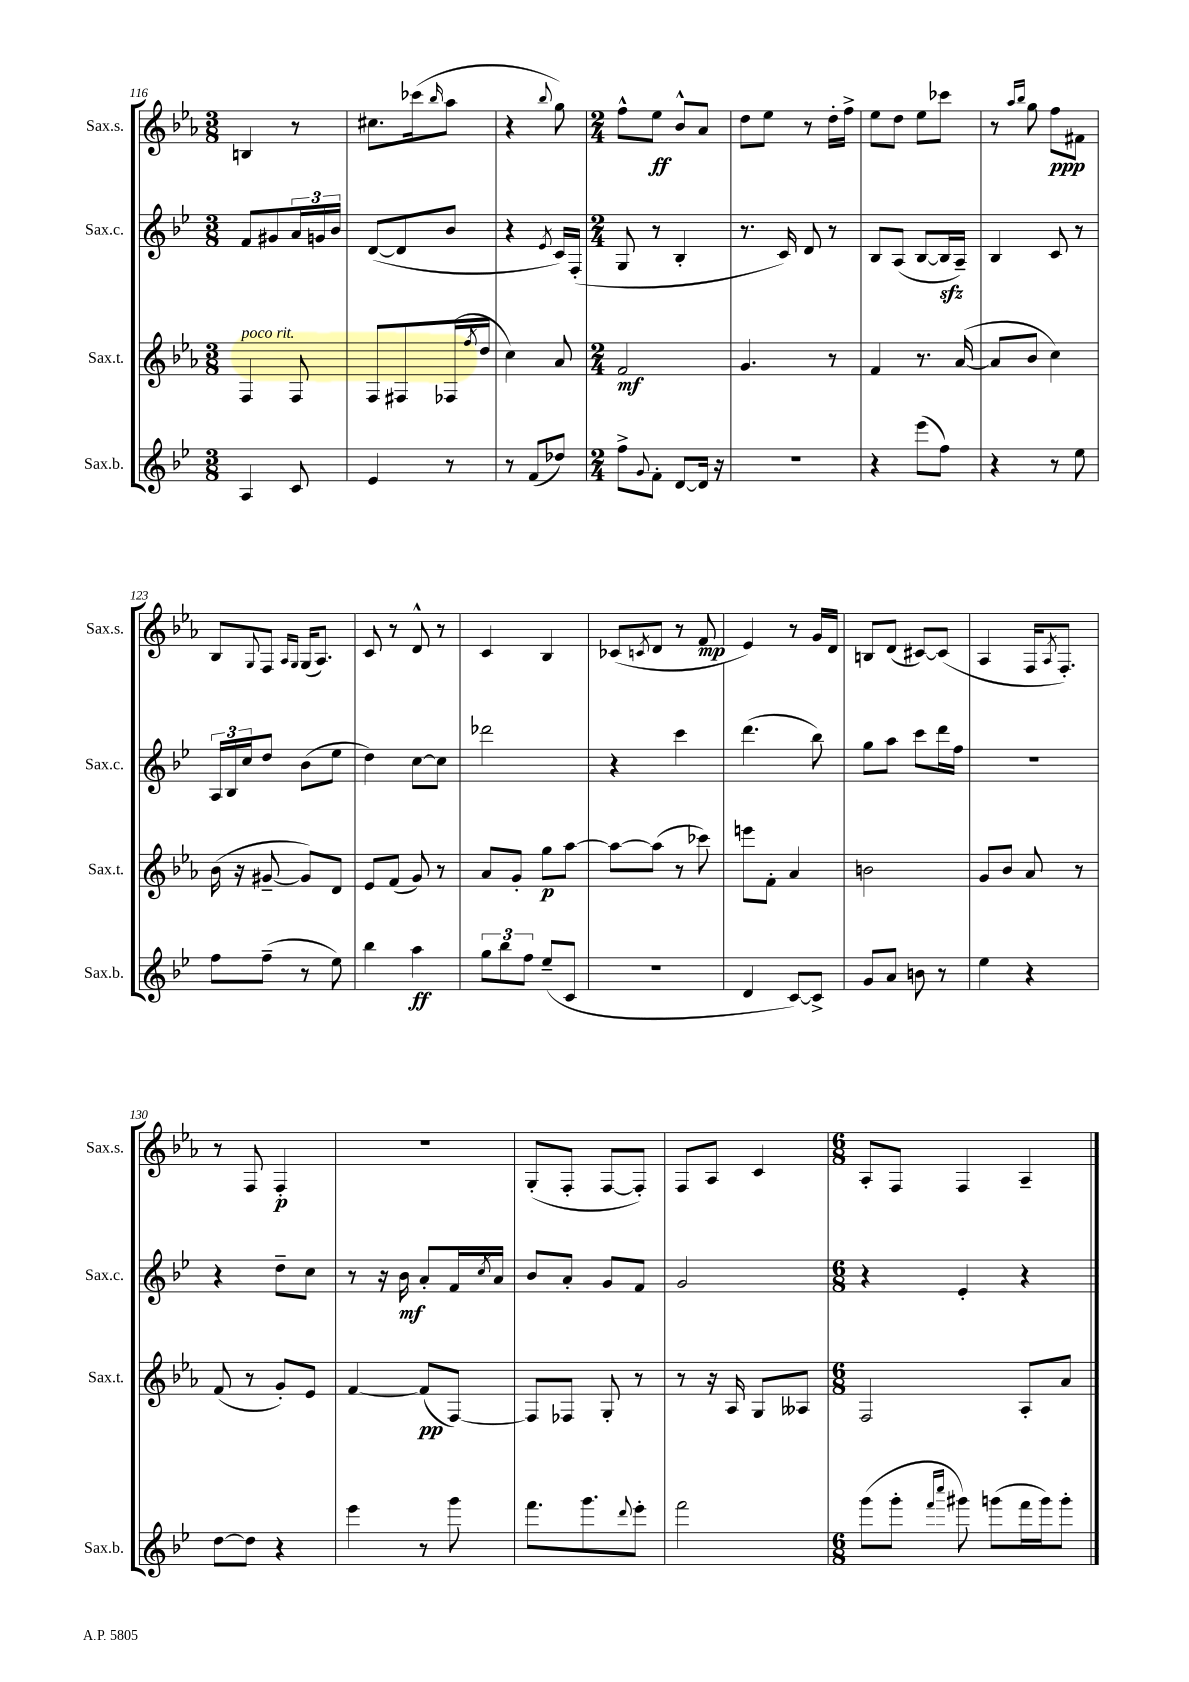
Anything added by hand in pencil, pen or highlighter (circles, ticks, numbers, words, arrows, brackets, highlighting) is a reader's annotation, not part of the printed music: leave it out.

**kern	**dynam	**kern	**dynam	**kern	**dynam	**kern	**dynam
*part4	*part4	*part3	*part3	*part2	*part2	*part1	*part1
*staff4	*staff4	*staff3	*staff3	*staff2	*staff2	*staff1	*staff1
*I"Sax.b.	*	*I"Sax.t.	*	*I"Sax.c.	*	*I"Sax.s.	*
*I'Sax.b.	*	*I'Sax.t.	*	*I'Sax.c.	*	*I'Sax.s.	*
*clefG2	*	*clefG2	*	*clefG2	*	*clefG2	*
*k[b-e-]	*	*k[b-e-a-]	*	*k[b-e-]	*	*k[b-e-a-]	*
*M3/8	*	*M3/8	*	*M3/8	*	*M3/8	*
=116	=116	=116	=116	=116	=116	=116	=116
!	!	!LO:TX:a:i:t=poco rit.	!	!	!	!	!
4A/	.	4F/	.	8f/L	.	4Bn/	.
.	.	.	.	8g#X/	.	.	.
8c/	.	8F/	.	24a/L	.	8r	.
.	.	.	.	24gn/	.	.	.
.	.	.	.	24b-/JJ	.	.	.
=117	=117	=117	=117	=117	=117	=117	=117
4e-/	.	8F/L	.	([8d/L	.	8.cc#X\L	.
.	.	8F#X/	.	8d/]	.	.	.
.	.	.	.	.	.	(16ccc-X\k	.
.	.	.	.	.	.	16qqbb-/	.
8r	.	(16F-X/L	.	8b-/J	.	8aa-\J	.
.	.	8qff/	.	.	.	.	.
.	.	16dd/JJ	.	.	.	.	.
=118	=118	=118	=118	=118	=118	=118	=118
8r	.	4cc\)	.	4r	.	4r	.
(8f/L	.	.	.	.	.	.	.
.	.	.	.	8qe-/	.	8qqbb-/	.
8dd-X/J)	.	8a-/	.	16c/LL)	.	8gg\)	.
.	.	.	.	(16F'/JJ	.	.	.
=119	=119	=119	=119	=119	=119	=119	=119
*M2/4	*	*M2/4	*	*M2/4	*	*M2/4	*
8ff^\L	.	2f/	mf	8G/	.	8ff^^\L	.
8qqg/	.	.	.	.	.	.	.
8f'\J	.	.	.	8r	.	8ee-\J	ff
[8d/L	.	.	.	4B-'/	.	8b-^^/L	.
16d/Jk]	.	.	.	.	.	8a-/J	.
16r	.	.	.	.	.	.	.
=120	=120	=120	=120	=120	=120	=120	=120
2r	.	4.g/	.	8.r	.	8dd\L	.
.	.	.	.	.	.	8ee-\J	.
.	.	.	.	16c/)	.	.	.
.	.	.	.	8d/	.	8r	.
.	.	8r	.	8r	.	16dd'\LL	.
.	.	.	.	.	.	16ff^\JJ	.
=121	=121	=121	=121	=121	=121	=121	=121
4r	.	4f/	.	8B-/L	.	8ee-\L	.
.	.	.	.	(8A/J	.	8dd\J	.
(8eee-\L	.	8.r	.	[8B-/L	.	8ee-\L	.
8ff\J)	.	.	.	16B-zz/L]	.	8ccc-X\J	.
.	.	([16a-/	.	16A~/JJ)	.	.	.
=122	=122	=122	=122	=122	=122	=122	=122
4r	.	8a-/L]	.	4B-/	.	8r	.
.	.	.	.	.	.	16qqaa-/LL	.
.	.	.	.	.	.	16qqbb-/JJ	.
.	.	8b-/J	.	.	.	8gg\	.
8r	.	4cc\)	.	8c/	.	8ff\L	ppp
8ee-\	.	.	.	8r	.	8f#X\J	.
!!LO:LB:g=z
=123	=123	=123	=123	=123	=123	=123	=123
8ff\L	.	(16b-\	.	24A/LL	.	8B-/L	.
.	.	.	.	24B-/	.	.	.
.	.	16r	.	.	.	.	.
.	.	.	.	24cc/J	.	.	.
.	.	.	.	.	.	8qqG/	.
(8ff~\J	.	[8g#X~/	.	8dd/J	.	8F/J	.
.	.	.	.	.	.	16qqA-/LL	.
.	.	.	.	.	.	16qqG/JJ	.
8r	.	8g#/L])	.	(8b-\L	.	(16G/KL	.
.	.	.	.	.	.	8.A-/J)	.
8ee-\)	.	8d/J	.	8ee-\J	.	.	.
=124	=124	=124	=124	=124	=124	=124	=124
4bb-\	.	8e-/L	.	4dd\)	.	8c/	.
.	.	(8f/J	.	.	.	8r	.
4aa\	ff	8g/)	.	[8cc\L	.	8d^^/	.
.	.	8r	.	8cc\J]	.	8r	.
=125	=125	=125	=125	=125	=125	=125	=125
12gg\L	.	8a-/L	.	2ddd-X\	.	4c/	.
12bb-\	.	.	.	.	.	.	.
.	.	8g'/J	.	.	.	.	.
12ff\J	.	.	.	.	.	.	.
(8ee-~/L	.	8gg\L	p	.	.	4B-/	.
8c/J	.	[8aa-\J	.	.	.	.	.
=126	=126	=126	=126	=126	=126	=126	=126
2r	.	8aa-\L_	.	4r	.	(8c-X/L	.
.	.	.	.	.	.	8qcn/	.
.	.	(8aa-\J]	.	.	.	8d/J	.
.	.	8r	.	4ccc\	.	8r	.
.	.	8ccc-X\)	.	.	.	8f/	mp
=127	=127	=127	=127	=127	=127	=127	=127
4d/	.	8eeen\L	.	(4.ddd\	.	4e-/)	.
.	.	8f'\J	.	.	.	.	.
[8c/L)	.	4a-/	.	.	.	8r	.
8c^/J]	.	.	.	8bb-\)	.	16g/LL	.
.	.	.	.	.	.	16d/JJ	.
=128	=128	=128	=128	=128	=128	=128	=128
8g/L	.	2bn\	.	8gg\L	.	8Bn/L	.
8a/J	.	.	.	8aa\J	.	(8d/J	.
8bn\	.	.	.	8ccc\L	.	[8c#X/L)	.
8r	.	.	.	16ddd\L	.	(8c#/J]	.
.	.	.	.	16ff\JJ	.	.	.
=129	=129	=129	=129	=129	=129	=129	=129
4ee-\	.	8g/L	.	2r	.	4A-/	.
.	.	8b-/J	.	.	.	.	.
4r	.	8a-/	.	.	.	16F/KL	.
.	.	.	.	.	.	8qA-/	.
.	.	.	.	.	.	8.F'/J)	.
.	.	8r	.	.	.	.	.
!!LO:LB:g=z
=130	=130	=130	=130	=130	=130	=130	=130
[8dd\L	.	(8f/	.	4r	.	8r	.
8dd\J]	.	8r	.	.	.	8F/	.
4r	.	8g'/L)	.	8dd~\L	.	4F'/	p
.	.	8e-/J	.	8cc\J	.	.	.
=131	=131	=131	=131	=131	=131	=131	=131
4eee-\	.	[4f/	.	8r	.	2r	.
.	.	.	.	16r	.	.	.
.	.	.	.	16b-\	mf	.	.
8r	.	(8f/L]	pp	8a'/L	.	.	.
8ggg\	.	[8F/J)	.	16f/L	.	.	.
.	.	.	.	8qcc/	.	.	.
.	.	.	.	16a/JJ	.	.	.
=132	=132	=132	=132	=132	=132	=132	=132
8.fff\L	.	8F/L]	.	8b-/L	.	(8G'/L	.
.	.	8F-X/J	.	8a'/J	.	8F'/J	.
8.ggg\	.	.	.	.	.	.	.
.	.	8G'/	.	8g/L	.	[8F/L	.
8qqddd/	.	.	.	.	.	.	.
8eee-'\J	.	8r	.	8f/J	.	8F'/J])	.
=133	=133	=133	=133	=133	=133	=133	=133
2fff\	.	8r	.	2g/	.	8F/L	.
.	.	16r	.	.	.	8A-/J	.
.	.	16A-/	.	.	.	.	.
.	.	8G/L	.	.	.	4c/	.
.	.	8A--X/J	.	.	.	.	.
=134	=134	=134	=134	=134	=134	=134	=134
*M6/8	*	*M6/8	*	*M6/8	*	*M6/8	*
(8ggg\L	.	2F/	.	4r	.	8A-'/L	.
8ggg'\J	.	.	.	.	.	8F/J	.
16qqfff/LL	.	.	.	.	.	.	.
16qqcccc/JJ	.	.	.	.	.	.	.
8ggg#X\)	.	.	.	4e-'/	.	4F/	.
(8gggn\L	.	.	.	.	.	.	.
16fff\L	.	8A-'/L	.	4r	.	4A-~/	.
16ggg\J)	.	.	.	.	.	.	.
8ggg'\J	.	8a-/J	.	.	.	.	.
==	==	==	==	==	==	==	==
*-	*-	*-	*-	*-	*-	*-	*-
